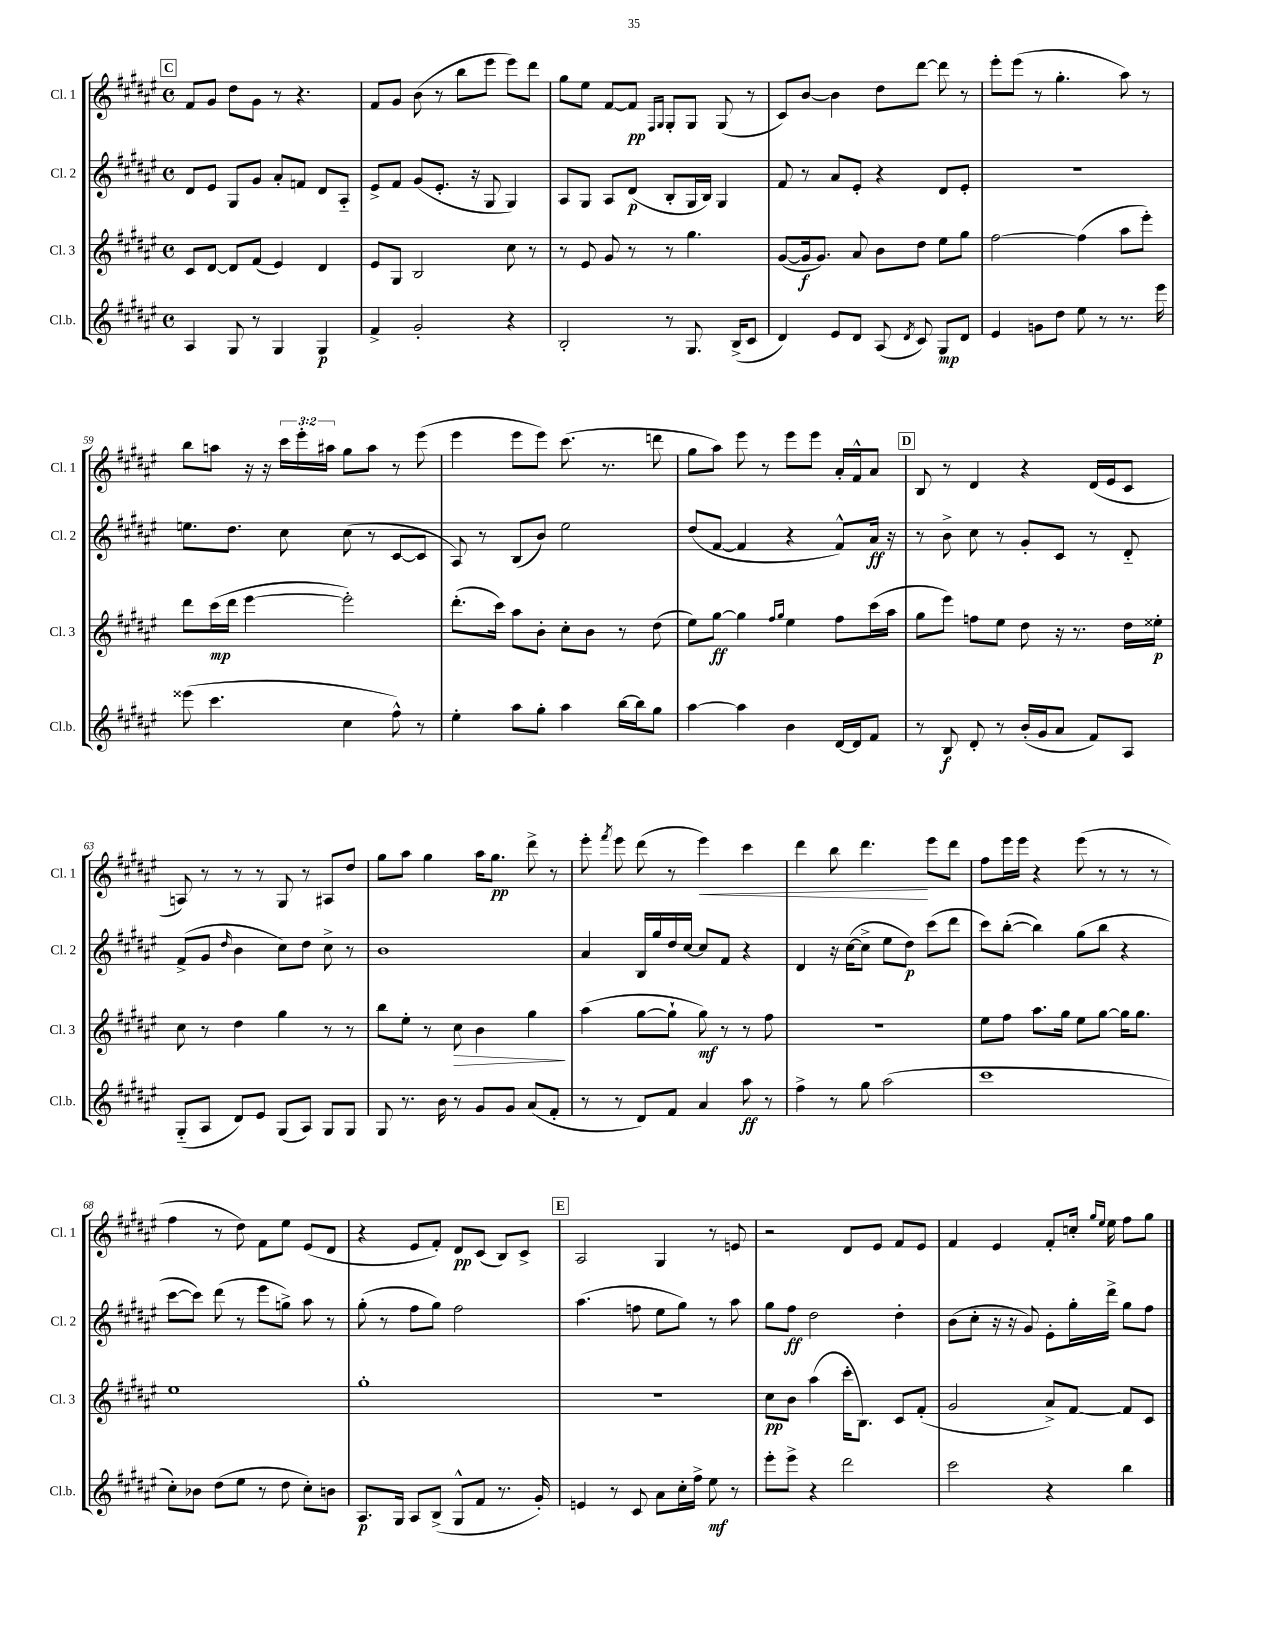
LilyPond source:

<<
\new StaffGroup <<
\new Staff = "s0" \with { instrumentName = "Cl. 1" shortInstrumentName = "Cl. 1" } {
    \clef treble \key fis \major \defaultTimeSignature \time 4/4 \override Staff.TupletNumber.text = #tuplet-number::calc-fraction-text
    \autoBeamOff \mark \markup { \box "C" } fis'8[ gis'8] dis''8[ gis'8] r8 r4. |
    fis'8[ gis'8] b'8( r8 b''8[ eis'''8] eis'''8[) dis'''8] |
    gis''8[ eis''8] fis'8[~ fis'8]\pp \grace { fis16[ gis16] } gis8[-. gis8] gis8( r8 |
    cis'8[) b'8]~ b'4 dis''8[ dis'''8]~ dis'''8 r8 |
    eis'''8[-. eis'''8]( r8 gis''4.-. ais''8) r8 |
    b''8[ a''8] r16 r16 \tuplet 3/2 { cis'''16[ eis'''16-. ais''16] } gis''8[ ais''8] r8 eis'''8( |
    eis'''4 eis'''8[ eis'''8]) cis'''8.( r8. d'''8 |
    gis''8[ ais''8]) eis'''8 r8 eis'''8[ eis'''8] ais'16[-. fis'16-^ ais'8] |
    \mark \markup { \box "D" } b8 r8 dis'4 r4 dis'16[( eis'16 cis'8] |
    a8) r8 r8 r8 gis8 r8 ais8[ dis''8] |
    gis''8[ ais''8] gis''4 ais''16[ gis''8.]\pp dis'''8-> r8 |
    eis'''8-. \acciaccatura { fis'''8 } eis'''8 dis'''8( r8 eis'''4\<) cis'''4 |
    dis'''4 b''8 dis'''4.\! eis'''8[ dis'''8] |
    fis''8[ eis'''16 eis'''16] r4 eis'''8( r8 r8 r8 |
    fis''4 r8 dis''8) fis'8[ eis''8] eis'8[( dis'8] |
    r4 eis'8[ fis'8]-.) dis'8[\pp cis'8]( b8[) cis'8]-> |
    \mark \markup { \box "E" } ais2 gis4 r8 e'8 |
    r2 dis'8[ eis'8] fis'8[ eis'8] |
    fis'4 eis'4 fis'8[-. c''16]-. \grace { gis''16[ eis''16] } eis''16 fis''8[ gis''8] \bar "|." |
}
\new Staff = "s1" \with { instrumentName = "Cl. 2" shortInstrumentName = "Cl. 2" } {
    \clef treble \key fis \major \defaultTimeSignature \time 4/4
    \autoBeamOff \mark \markup { \box "C" } dis'8[ eis'8] gis8[ gis'8] ais'8[-. f'8] dis'8[ ais8]-_ |
    eis'8[-> fis'8] gis'8[( eis'8.]-. r16 gis8 gis4) |
    ais8[ gis8] ais8[ dis'8]\p( b8[-. gis16 b16]) gis4 |
    fis'8 r8 ais'8[ eis'8]-. r4 dis'8[ eis'8]-. |
    r1 |
    e''8.[ dis''8.] cis''8 cis''8( r8 cis'8[~ cis'8] |
    ais8) r8 b8[( b'8]) eis''2 |
    dis''8[( fis'8]~ fis'4 r4 fis'8[-^) ais'16]\ff r16 |
    \mark \markup { \box "D" } r8 b'8-> cis''8 r8 gis'8[-. cis'8] r8 dis'8-_ |
    fis'8[->( gis'8] \grace { dis''16 } b'4 cis''8[) dis''8] cis''8-> r8 |
    b'1 |
    ais'4 b16[ gis''16 dis''16 cis''16]~ cis''8[ fis'8] r4 |
    dis'4 r16 cis''16[~( cis''8]-> eis''8[ dis''8]\p) cis'''8[( dis'''8] |
    cis'''8[) b''8]~-.( b''4) gis''8[( b''8] r4 |
    cis'''8[~ cis'''8]) dis'''8( r8 eis'''8[ g''8]->) ais''8 r8 |
    gis''8-.( r8 fis''8[ gis''8]) fis''2 |
    \mark \markup { \box "E" } ais''4.( f''8 eis''8[ gis''8]) r8 ais''8 |
    gis''8[ fis''8]\ff dis''2 dis''4-. |
    b'8[( cis''8]-. r16 r16 gis'8) eis'8[-. gis''16-. dis'''16]-> gis''8[ fis''8] \bar "|." |
}
\new Staff = "s2" \with { instrumentName = "Cl. 3" shortInstrumentName = "Cl. 3" } {
    \clef treble \key fis \major \defaultTimeSignature \time 4/4
    \autoBeamOff \mark \markup { \box "C" } cis'8[ dis'8]~ dis'8[ fis'8]( eis'4) dis'4 |
    eis'8[ gis8] b2 cis''8 r8 |
    r8 eis'8 gis'8 r8 r8 gis''4. |
    gis'8[~( gis'16\f gis'8.]) ais'8 b'8[ dis''8] eis''8[ gis''8] |
    fis''2~ fis''4( ais''8[ eis'''8]-.) |
    dis'''8[ cis'''16\mp( dis'''16] eis'''4~ eis'''2-.) |
    dis'''8.[-.( cis'''16]) ais''8[ b'8]-. cis''8[-. b'8] r8 dis''8( |
    eis''8[) gis''8]~\ff gis''4 \grace { fis''16[ gis''16] } eis''4 fis''8[ cis'''16( ais''16] |
    \mark \markup { \box "D" } gis''8[ eis'''8]) f''8[ eis''8] dis''8 r16 r8. dis''16[ eisis''16]-.\p |
    cis''8 r8 dis''4 gis''4 r8 r8 |
    b''8[ eis''8]-. r8 cis''8\> b'4 gis''4\! |
    ais''4( gis''8[~ gis''8]-! gis''8\mf) r8 r8 fis''8 |
    R1 |
    eis''8[ fis''8] ais''8.[ gis''16] eis''8[ gis''8]~ gis''16[ gis''8.] |
    eis''1 |
    gis''1-. |
    \mark \markup { \box "E" } R1 |
    cis''8[\pp b'8] ais''4( cis'''16[-. b8.]) cis'8[ fis'8]-.( |
    gis'2 ais'8[->) fis'8]~ fis'8[ cis'8] \bar "|." |
}
\new Staff = "s3" \with { instrumentName = "Cl.b." shortInstrumentName = "Cl.b." } {
    \clef treble \key fis \major \defaultTimeSignature \time 4/4
    \autoBeamOff \mark \markup { \box "C" } ais4 gis8 r8 gis4 gis4\p |
    fis'4-> gis'2-. r4 |
    b2-. r8 gis8. b16[->( cis'8] |
    dis'4) eis'8[ dis'8] ais8( \acciaccatura { dis'8 } cis'8) gis8[\mp dis'8] |
    eis'4 g'8[ dis''8] eis''8 r8 r8. eis'''16 |
    eisis'''8( cis'''4. cis''4 fis''8-^) r8 |
    eis''4-. ais''8[ gis''8]-. ais''4 b''16[~ b''16 gis''8] |
    ais''4~ ais''4 b'4 dis'16[~ dis'16 fis'8] |
    \mark \markup { \box "D" } r8 b8\f dis'8-. r8 b'16[-.( gis'16 ais'8] fis'8[) ais8] |
    gis8[-_( ais8] dis'8[) eis'8] gis8[( ais8]) gis8[ gis8] |
    gis8 r8. b'16 r8 gis'8[ gis'8] ais'8[( fis'8]-. |
    r8 r8 dis'8[) fis'8] ais'4 ais''8\ff r8 |
    fis''4-> r8 gis''8 ais''2( |
    cis'''1 |
    cis''8[-.) bes'8] dis''8[( eis''8] r8 dis''8 cis''8[-.) b'8] |
    ais8.[\p gis16] ais8[ b8]->( gis8[-^ fis'8] r8. gis'16-.) |
    \mark \markup { \box "E" } e'4 r8 cis'8 ais'8[ cis''16-. fis''16]-> eis''8\mf r8 |
    eis'''8[-. eis'''8]-> r4 dis'''2 |
    cis'''2 r4 b''4 \bar "|." |
}
>>
>>
\layout { \context { \Score currentBarNumber = #54 } }
